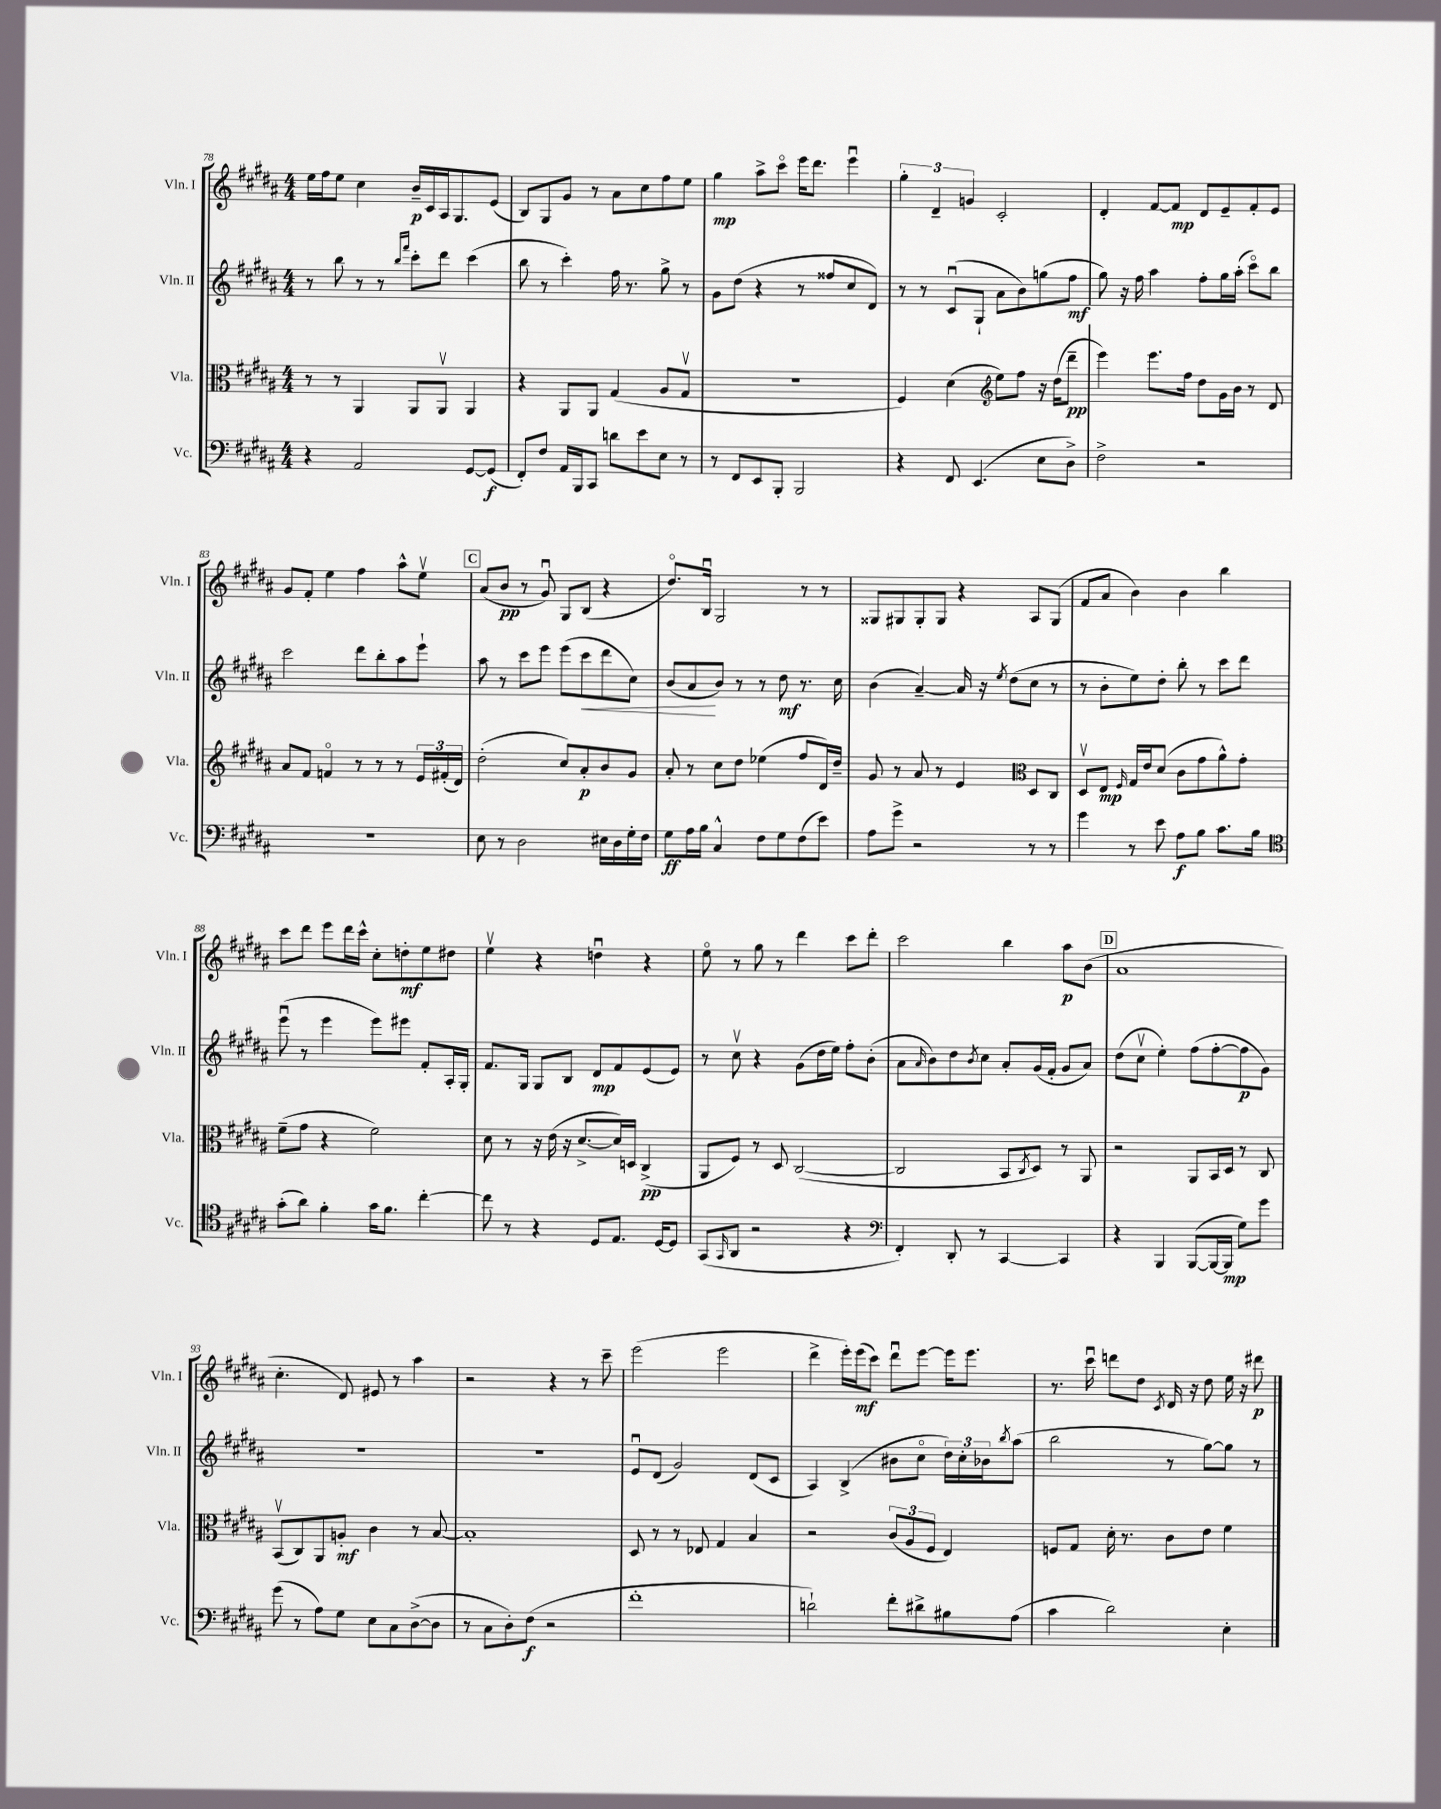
<<
\new StaffGroup <<
\new Staff = "s0" \with { instrumentName = "Vln. I" shortInstrumentName = "Vln. I" } {
    \clef treble \key b \major \numericTimeSignature \time 4/4
    e''16 fis''16 e''8 cis''4 b'16--\p cis'16 ais16 gis8. e'8( |
    b8) gis8 gis'8 r8 ais'8 cis''8 fis''8 e''8 |
    gis''4\mp ais''8-> cis'''8\flageolet e'''16 dis'''8. e'''4\downbow |
    \tuplet 3/2 { gis''4-. dis'4-- g'4 } cis'2-. |
    dis'4-. fis'8~ fis'8\mp dis'8 e'8-- fis'8-. e'8 |
    gis'8 fis'8-. e''4 fis''4 ais''8-^ e''8\upbow |
    \mark \markup { \box "C" } ais'8( b'8\pp r8 gis'8\downbow) gis8 b8( r4 |
    dis''8.\flageolet) b16\downbow gis2 r8 r8 |
    gisis8 gis8 gis8-. gis8 r4 ais8 gis8( |
    fis'8 ais'8 b'4) b'4 b''4 |
    cis'''8 dis'''8 e'''8 dis'''16 cis'''16-^ cis''8-. d''8-.\mf e''8 dis''8 |
    e''4\upbow r4 d''4\downbow r4 |
    e''8\flageolet r8 gis''8 r8 dis'''4 cis'''8 dis'''8-. |
    cis'''2 b''4 ais''8\p b'8( |
    \mark \markup { \box "D" } ais'1 |
    cis''4.-. dis'8) eis'8 r8 ais''4 |
    r2 r4 r8 cis'''8-- |
    e'''2( e'''2 |
    dis'''4-> e'''16-.) e'''16\mf( cis'''8) dis'''8\downbow e'''8~ e'''16 e'''8. |
    r8. cis'''16\downbow d'''8 dis''8 \acciaccatura { cis'8 } dis'16 r16 dis''8 e''16 r16 dis'''8\p \bar "|." |
}
\new Staff = "s1" \with { instrumentName = "Vln. II" shortInstrumentName = "Vln. II" } {
    \clef treble \key b \major \numericTimeSignature \time 4/4
    r8 b''8 r8 r8 \grace { b''16 fis'''16 } cis'''8-. dis'''8 cis'''4( |
    b''8 r8 cis'''4-.) fis''16 r8. gis''8-> r8 |
    gis'8 dis''8( r4 r8 fisis''8 cis''8 dis'8) |
    r8 r8 cis'8\downbow( gis8-! ais'8 b'8) g''8( fis''8\mf |
    gis''8) r16 fis''16 ais''4 fis''8-. gis''16 ais''16-.( cis'''8\flageolet) b''8 |
    cis'''2 dis'''8 b''8-. ais''8 e'''8-! |
    \mark \markup { \box "C" } ais''8 r8 cis'''8 e'''8 e'''8( cis'''8\< dis'''8 cis''8) |
    b'8( ais'8\! b'8) r8 r8 dis''8\mf r8. cis''16 |
    b'4( ais'4~--) ais'16 r16 \acciaccatura { e''8 } dis''8( cis''8 r8 |
    r8 b'8-. e''8) dis''8-. b''8-. r8 cis'''8 dis'''8 |
    e'''8\downbow( r8 e'''4 e'''8) eis'''8 fis'8-. ais16-. gis16-. |
    fis'8. gis16 gis8 b8 dis'8\mp fis'8 e'8( e'8) |
    r8 cis''8\upbow r4 gis'8( dis''16 e''16) fis''8-. b'8-.( |
    ais'8 \grace { ais'16 } b'8) dis''8 \acciaccatura { b'8 } cis''8 ais'8-. gis'16( fis'16-. gis'8 ais'8) |
    \mark \markup { \box "D" } dis''8( cis''8\upbow e''4-.) fis''8( fis''8~-. fis''8\p gis'8) |
    R1 |
    R1 |
    e'8\downbow dis'8( gis'2) dis'8( cis'8 |
    ais4) b4->( bis'8 cis''8\flageolet \tuplet 3/2 { dis''16) cis''16-. bes'16 } \acciaccatura { b''8 } ais''8( |
    b''2 r8 gis''8~) gis''8 r8 \bar "|." |
}
\new Staff = "s2" \with { instrumentName = "Vla." shortInstrumentName = "Vla." } {
    \clef alto \key b \major \numericTimeSignature \time 4/4
    r8 r8 ais,4 ais,8 ais,8\upbow ais,4 |
    r4 ais,8 ais,8 gis4( ais8 gis8\upbow |
    r1 |
    fis4) dis'4( \clef treble e''8) fis''8 r16 dis''16( dis'''8--\pp |
    e'''4) e'''8. fis''16 dis''8 gis'16 b'16 r8 dis'8 |
    ais'8 fis'8 f'4\flageolet r8 r8 r8 \tuplet 3/2 { e'16 fis'16-.( dis'16) } |
    \mark \markup { \box "C" } dis''2-.( cis''8) ais'8-.\p b'8 gis'8 |
    ais'8-. r8 cis''8 dis''8 ees''4( fis''8 dis'16) dis''16-- |
    gis'8 r8 ais'8 r8 e'4 \clef alto dis8 cis8 |
    dis8\upbow e8\mp \grace { fis16 } gis16 e'16 dis'8( cis'8 gis'8 ais'8-^) gis'8-. |
    fis'8--( gis'8 r4 fis'2) |
    dis'8 r8 r16 e'16( r16 dis'8.~-> dis'16) d16 cis4->\pp( |
    ais,8 fis8) r8 dis8 cis2~( |
    cis2 b,8 \acciaccatura { cis8 } dis8) r8 ais,8 |
    \mark \markup { \box "D" } r2 ais,8 b,16 dis16 r8 cis8 |
    b,8\upbow( cis8) ais,8 a8-.\mf cis'4 r8 b8~ |
    b1-. |
    dis8 r8 r8 ees8 gis4 b4 |
    r2 \tuplet 3/2 { cis'8( ais8 fis8 } e4) |
    f8 gis8 dis'16-. r8. cis'8 e'8 fis'4 \bar "|." |
}
\new Staff = "s3" \with { instrumentName = "Vc." shortInstrumentName = "Vc." } {
    \clef bass \key b \major \numericTimeSignature \time 4/4
    r4 ais,2 gis,8~ gis,8\f( |
    fis,8-.) fis8 ais,16 b,,16 cis,8 d'8 e'8 e8 r8 |
    r8 fis,8 e,8 b,,8-. b,,2 |
    r4 fis,8 e,4.( e8 dis8->) |
    fis2-> r2 |
    R1 |
    \mark \markup { \box "C" } e8 r8 dis2 eis16 dis16 gis16-. fis16 |
    gis8\ff ais16 b16 cis4-^ fis8 gis8 fis8( e'8) |
    ais8 gis'8-> r2 r8 r8 |
    gis'4 r8 e'8 ais8\f b8 cis'8. b16 |
    \clef tenor gis'8-.( ais'8) fis'4-. gis'16 fis'8. cis''4~-. |
    cis''8 r8 r4 dis8 e8. dis16~ dis8 |
    gis,8( \grace { gis,16 } ais,8 r2 r4 |
    \clef bass fis,4-.) dis,8-. r8 cis,4~ cis,4 |
    \mark \markup { \box "D" } r4 b,,4 b,,8~( b,,16~ b,,16\mp gis8) gis'8 |
    gis'8( r8 ais8) gis8 e8 cis8 dis8~->( dis8 |
    r8 cis8 dis8-.) fis8\f( r2 |
    fis'1-. |
    d'2-!) fis'8-. dis'8-> bis8 ais8( |
    cis'4 dis'2) e4-. \bar "|." |
}
>>
>>
\layout { \context { \Score currentBarNumber = #78 } }
